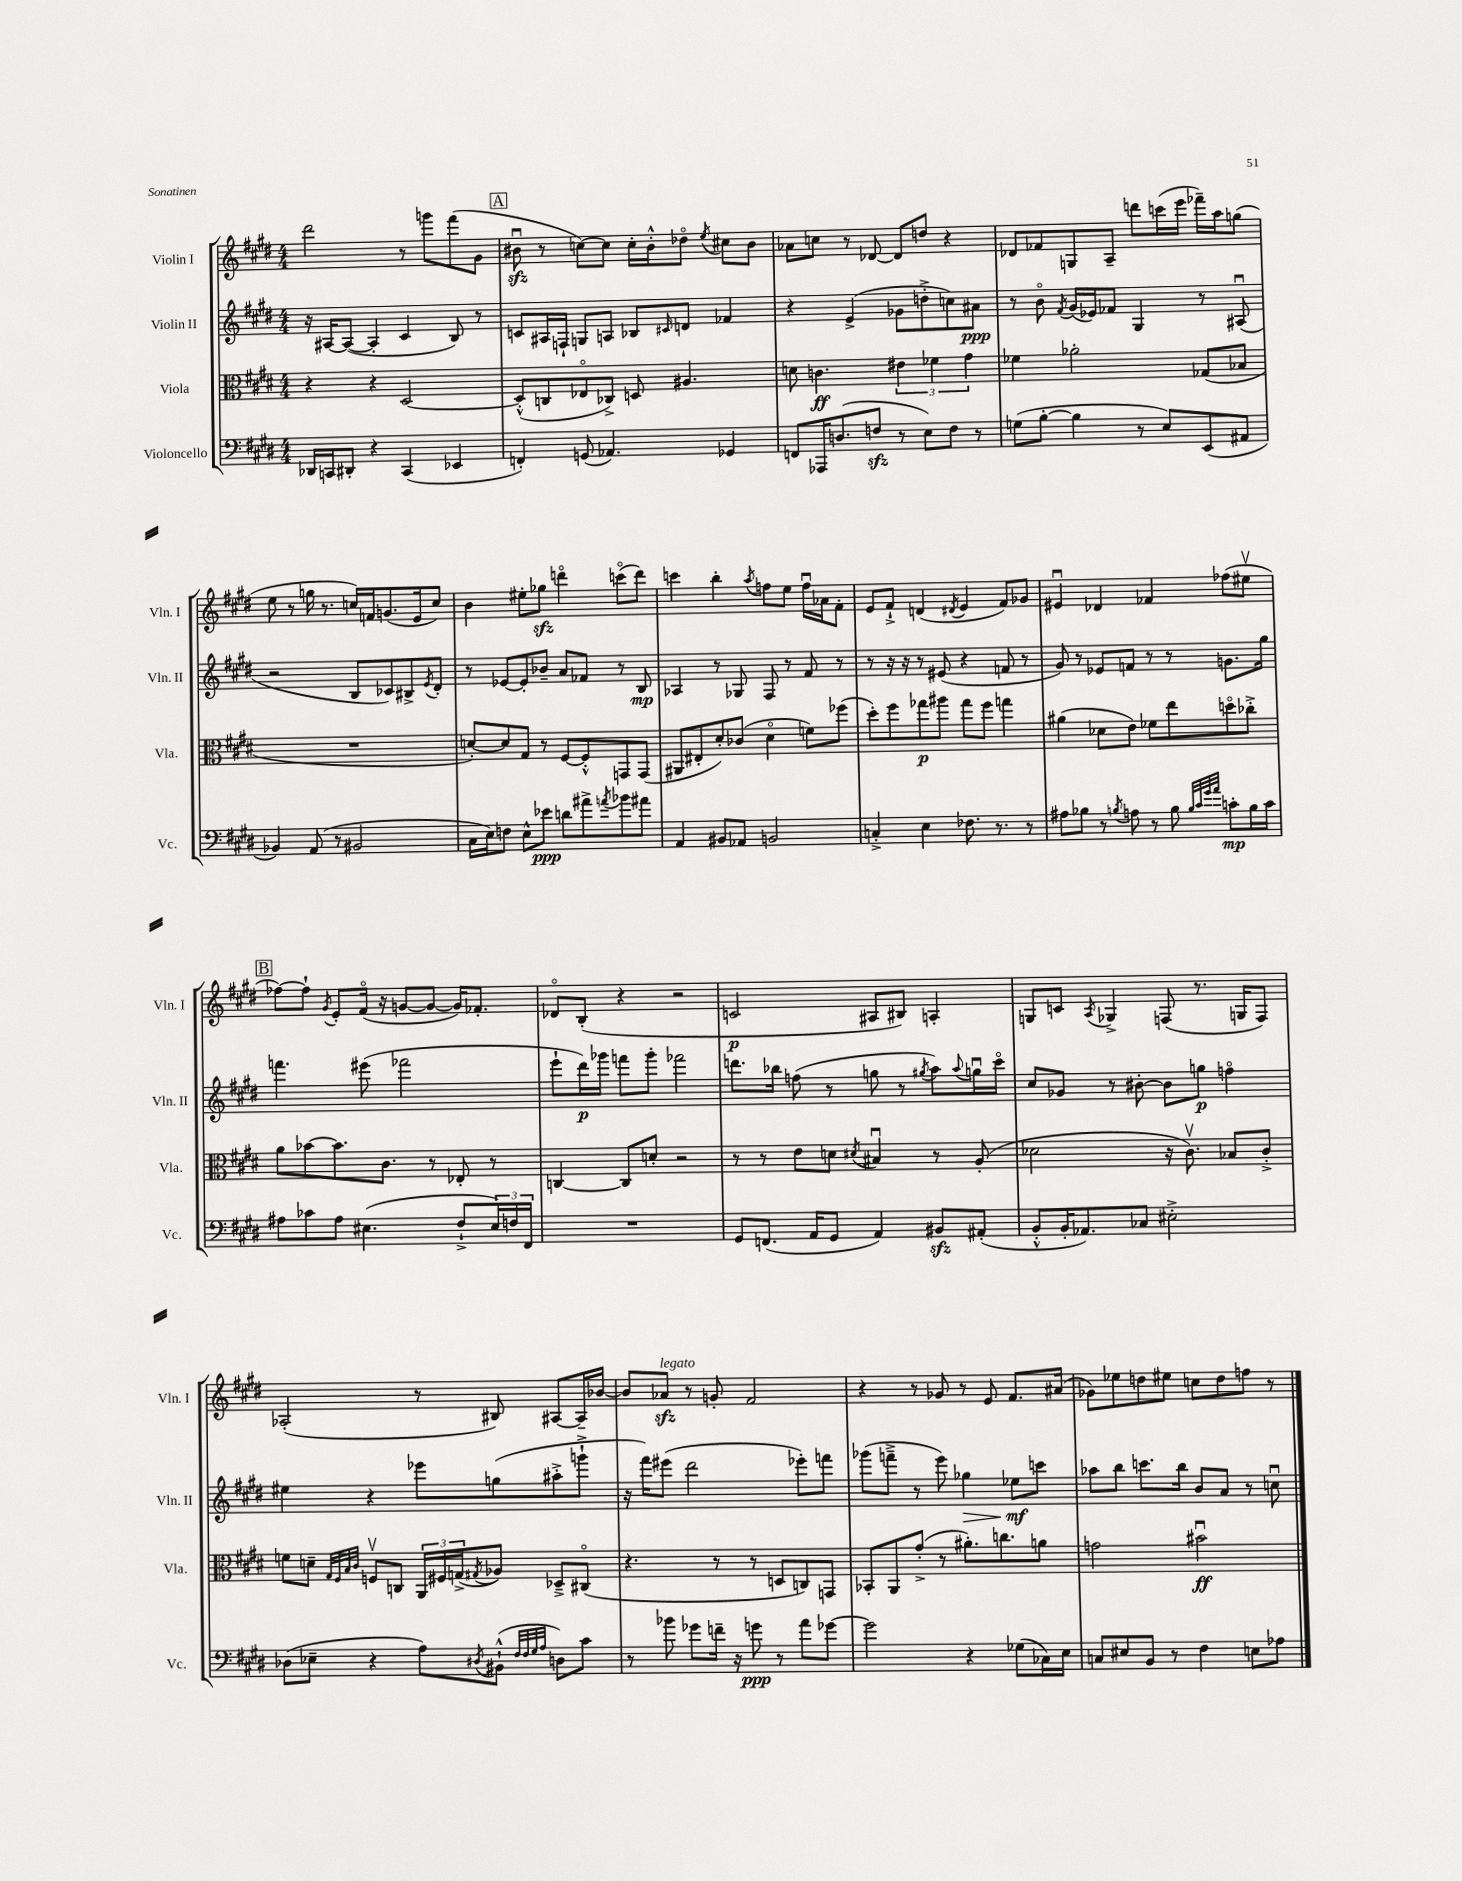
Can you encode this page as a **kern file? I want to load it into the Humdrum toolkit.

**kern	**dynam	**kern	**dynam	**kern	**dynam	**kern	**dynam
*part4	*part4	*part3	*part3	*part2	*part2	*part1	*part1
*staff4	*staff4	*staff3	*staff3	*staff2	*staff2	*staff1	*staff1
*I"Violoncello	*	*I"Viola	*	*I"Violin II	*	*I"Violin I	*
*I'Vc.	*	*I'Vla.	*	*I'Vln. II	*	*I'Vln. I	*
*clefF4	*	*clefC3	*	*clefG2	*	*clefG2	*
*k[f#c#g#d#]	*	*k[f#c#g#d#]	*	*k[f#c#g#d#]	*	*k[f#c#g#d#]	*
*M4/4	*	*M4/4	*	*M4/4	*	*M4/4	*
=16	=16	=16	=16	=16	=16	=16	=16
16DD-X/LL	.	4r	.	16r	.	2ddd#\	.
16CCn/J	.	.	.	[16A#X/KL	.	.	.
8DD#X'/J	.	.	.	(8A#/J_	.	.	.
4r	.	4r	.	4A#'/]	.	.	.
(4CC/	.	[2D#/	.	4c#/	.	8r	.
.	.	.	.	.	.	8gggn\L	.
4EE-X/	.	.	.	8B/)	.	(8fff#\	.
.	.	.	.	8r	.	8g#\J	.
!!LO:REH:place=s1:t=A
=17	=17	=17	=17	=17	=17	=17	=17
4FFn'/)	.	(8D#'^^/L]	.	8cn/L	.	8b#Xzzu\	.
.	.	8Cn/	.	16A#X/L	.	8r	.
.	.	.	.	16Fn`/JJ	.	.	.
(8GGn/	.	8E-X/	.	8Gn/L	.	[8ccn\L)	.
4.AA-X/)	.	8C-X^/J)	.	8An/J	.	8cc\J]	.
.	.	8Dn/	.	8B-X/L	.	16cc'\LL	.
.	.	.	.	.	.	16b#'^^\J	.
.	.	.	.	16qqc#X/	.	.	.
.	.	4.A#X/	.	8dn/J	.	8dd-X\J	.
.	.	.	.	.	.	8qee/	.
4GG-X/	.	.	.	4f-X/	.	8cc#X\L	.
.	.	.	.	.	.	8b#\J	.
=18	=18	=18	=18	=18	=18	=18	=18
8FFn/L	.	8dn\	.	4r	.	8a-X\L	.
16AAA-X/K	.	4.cn\	ff	.	.	8ccn\J	.
(8.Dn/	.	.	.	.	.	.	.
.	.	.	.	(4e^/	.	8r	.
8Fnzz/J	.	.	.	.	.	[8d-X/	.
8r	.	6e#X\	.	8g-X\L	.	8d-/L]	.
8E\L)	.	.	.	8ddn'^\	.	8ddn/J	.
.	.	6f-X\	.	.	.	.	.
8F\J	.	.	.	8ccn\)	.	4r	.
.	.	6g#\	.	.	.	.	.
8r	.	.	.	8a#X\J	ppp	.	.
=19	=19	=19	=19	=19	=19	=19	=19
(8Gn\L	.	4f-X\	.	8r	.	8d-X/L	.
[8B'\J	.	.	.	8b\	.	8f-X/	.
.	.	.	.	8qf#/	.	.	.
4B\]	.	2a-X'\	.	(16g#/LL	.	8Gn/	.
.	.	.	.	16e-X/J)	.	.	.
.	.	.	.	8f-X/J	.	8A~/J	.
8r	.	.	.	4G#/	.	8dddn\L	.
8E/L)	.	.	.	.	.	(16cccn\L	.
.	.	.	.	.	.	16eee\JJ	.
(8EE/	.	(8G-X/L	.	8r	.	16fff-X~\LL)	.
.	.	.	.	.	.	16aa\J	.
8AA#X/J	.	8B-X/J	.	(8A#Xu/	.	(8ggn\J	.
!!LO:LB:g=z
=20	=20	=20	=20	=20	=20	=20	=20
4BB-X/)	.	1r	.	2r	.	8ee\	.
.	.	.	.	.	.	8r	.
(8AA/	.	.	.	.	.	16ggn\	.
.	.	.	.	.	.	8.r	.
8r	.	.	.	.	.	.	.
2BB#X/	.	.	.	8B/L	.	16ccn/LL)	.
.	.	.	.	.	.	16fn/J	.
.	.	.	.	8c-X/)	.	(8.gn/	.
.	.	.	.	8B#X^/	.	.	.
.	.	.	.	.	.	16e/k	.
.	.	.	.	8qe/	.	.	.
.	.	.	.	8d#'/J	.	8cc/J)	.
=21	=21	=21	=21	=21	=21	=21	=21
16C#\LL	.	[8dn'/L)	.	8r	.	4b\	.
16E\J)	.	.	.	.	.	.	.
8Fn\J	.	8d/]	.	[8e-X/L	.	.	.
8E^^\L	.	8G#/J	.	8e-'/]	.	8ee#X'\L	.
8e-X\J	ppp	8r	.	8b-X~/J	.	8gg-Xzz\J	.
8dn\L	.	[8F#/L	.	8a/L	.	4dddn\	.
8a#X^\	.	8F#'^^/]	.	8f-X/J	.	.	.
8qan/	.	.	.	.	.	.	.
8b-X\	.	8GGn/	.	8r	.	(8cccn\L	.
8a#X\J	.	(8GG/J	.	8B/	mp	8ddd\J)	.
=22	=22	=22	=22	=22	=22	=22	=22
4AA/	.	8AA#X/L	.	4A-X/	.	4cccn\	.
.	.	8E#X'/	.	.	.	.	.
8BB#X/L	.	8d#'/)	.	8r	.	4bb'\	.
8AA-X/J	.	(8c-X/J	.	8G-X/	.	.	.
.	.	.	.	.	.	8qaa/	.
2BBn/	.	4d#\	.	8F#/	.	8ffn\L	.
.	.	.	.	8r	.	8ee\J	.
.	.	8fn\L)	.	8f#/	.	16ffu\LL	.
.	.	.	.	.	.	16a-X\J	.
.	.	(8ff-X\J	.	8r	.	8f#'\J	.
=23	=23	=23	=23	=23	=23	=23	=23
4Cn'^/	.	8dd#'\L)	.	8r	.	8e/L	.
.	.	8ff#\	.	16r	.	8f#`^/J	.
.	.	.	.	16r	.	.	.
4E\	.	8gg-X\	p	8r	.	(4dn/	.
.	.	8aa#X\J	.	(8e#X/	.	.	.
.	.	.	.	.	.	8qd#X/	.
8.F-X\	.	8gg-\L	.	4r	.	4e/	.
.	.	8ff#\J	.	.	.	.	.
8.r	.	.	.	.	.	.	.
.	.	4ggn\	.	8fn/	.	8f#/L)	.
8r	.	.	.	8r	.	8g-X/J	.
=24	=24	=24	=24	=24	=24	=24	=24
8A#X\L	.	(4a#X\	.	8g#/)	.	4e#Xu/	.
8B-X\J	.	.	.	8r	.	.	.
8r	.	8d-X\L	.	8e-X/L	.	4d-X/	.
8qBn/	.	.	.	.	.	.	.
8An\	.	8e\J)	.	8fn/J	.	.	.
8r	.	8f-X\L	.	8r	.	4f-X/	.
8B\	.	8ee\	.	8r	.	.	.
32qqB/LLL	.	.	.	.	.	.	.
32qqc#/	.	.	.	.	.	.	.
32qqg#/	.	.	.	.	.	.	.
32qqa/JJJ	.	.	.	.	.	.	.
8cn'\L	mp	8ddn\	.	8.gn\L	.	(8ff-X\L	.
16B\L	.	8cc-X'^\J	.	.	.	8ee#Xv\J	.
16c\JJ	.	.	.	16gg#\Jk	.	.	.
!!LO:LB:g=z
!!LO:REH:place=s1:t=B
=25	=25	=25	=25	=25	=25	=25	=25
8A#X\L	.	8a\L	.	4.fffn\	.	[8ff-X\L)	.
8c-X\	.	[8b-X\	.	.	.	8ff-`\J]	.
.	.	.	.	.	.	8qg#/	.
8A#\J	.	8.b-\]	.	.	.	8e'/L	.
(4.E#X\	.	.	.	(8eee#X\	.	(16f#/Jk	.
.	.	8.c#\J	.	.	.	16r	.
.	.	.	.	2fff-X\	.	[8gn/L	.
.	.	8r	.	.	.	8g/J_	.
8F#`^/L	.	8E-X'/	.	.	.	16g/KL])	.
.	.	.	.	.	.	8.f-X'/J	.
24E#/L)	.	8r	.	.	.	.	.
24Fn/	.	.	.	.	.	.	.
24FF#/JJ	.	.	.	.	.	.	.
=26	=26	=26	=26	=26	=26	=26	=26
1r	.	[4Cn/	.	8eee`\L	.	8d-X/L	.
.	.	.	.	16ddd#\L)	p	(8B'/J	.
.	.	.	.	16ggg-X\JJ	.	.	.
.	.	8C/L]	.	8fffn\L	.	4r	.
.	.	8dn'/J	.	8ggg-'\J	.	.	.
.	.	2r	.	2fff-X\	.	2r	.
=27	=27	=27	=27	=27	=27	=27	=27
8GG#/L	.	8r	.	8.dddn\L	.	2cn/	p
(8.FFn/J	.	8r	.	.	.	.	.
.	.	.	.	16bb-X\Jk	.	.	.
.	.	8e\L	.	(8ffn\	.	.	.
16AA/KL	.	.	.	.	.	.	.
8GG#/J	.	8dn\J	.	8r	.	.	.
.	.	8qd#X/	.	.	.	.	.
4AA/)	.	4B#Xu/	.	8ggn\	.	8A#X/L	.
.	.	.	.	8r	.	8B#X/J)	.
.	.	.	.	8qgg#X/	.	.	.
8BB#Xzz/L	.	8r	.	8aa\L)	.	4An'/	.
.	.	.	.	8qqaa/	.	.	.
(8AA#X'/J	.	(8A'/	.	16ggnu\L	.	.	.
.	.	.	.	16ccc#\JJ	.	.	.
=28	=28	=28	=28	=28	=28	=28	=28
8BB'^^/L	.	2d-X\	.	8cc#/L	.	8Gn/L	.
16BB'/K	.	.	.	8g-X/J	.	8cn/J	.
8.AA-X/)	.	.	.	.	.	.	.
.	.	.	.	.	.	8qA/	.
.	.	.	.	8r	.	4G-X^/	.
8C-X/J	.	.	.	[8b#X'\	.	.	.
2E#X'^\	.	16r	.	8b#\L]	.	(8Fn/	.
.	.	8.c#v\)	.	.	.	.	.
.	.	.	.	8ggn\J	p	8.r	.
.	.	8B-X/L	.	4ffn\	.	.	.
.	.	.	.	.	.	16Gn/KL	.
.	.	8c#'^/J	.	.	.	8F/J)	.
!!LO:LB:g=z
=29	=29	=29	=29	=29	=29	=29	=29
(8D-X\L	.	8fn\L	.	4ee#X\	.	(2A-X'/	.
8E-X~\J	.	8dn~\J	.	.	.	.	.
.	.	32qqG#/LLL	.	.	.	.	.
.	.	32qqF#/	.	.	.	.	.
.	.	32qqB/	.	.	.	.	.
.	.	32qqc#/JJJ	.	.	.	.	.
4r	.	8Fnv/L	.	4r	.	.	.
.	.	8Cn/J	.	.	.	.	.
8A\L)	.	24AA/LL	.	8eee-X\L	.	8r	.
.	.	24F#X/	.	.	.	.	.
.	.	(24Gn^/J	.	.	.	.	.
8qD#X/	.	8qG#X/	.	.	.	.	.
(8BB#X`^^\J	.	8A-X/J)	.	(8ggn\	.	8B#X/)	.
32qqF#/LLL	.	.	.	.	.	.	.
32qqF#/	.	.	.	.	.	.	.
32qqG#/	.	.	.	.	.	.	.
32qqA/JJJ	.	.	.	.	.	.	.
8Dn\L)	.	8D-X~^/L	.	8aa#X'^\	.	[8A#X/L	.
8c#\J	.	(8C#X/J	.	8gggn`^\J	.	16A#~/L]	.
.	.	.	.	.	.	[16b-X/JJ	.
=30	=30	=30	=30	=30	=30	=30	=30
8r	.	4.r	.	16r	.	8b-/L]	.
.	.	.	.	16fff#\KL)	.	.	.
!	!	!	!	!	!	!LO:TX:a:i:t=legato	!
8b-X\	.	.	.	(8eee#X\J	.	8a-Xzz/J	.
8g-X\L	.	.	.	2ddd#\	.	8r	.
16fn~\Jk	.	8r	.	.	.	8gn'/	.
16r	.	.	.	.	.	.	.
8gn\	ppp	8r	.	.	.	2f#/	.
8r	.	8Dn/L	.	.	.	.	.
8a\L	.	8Cn/)	.	8eee-X'\L)	.	.	.
[8g-X\J	.	8GGn/J	.	8fffn\J	.	.	.
=31	=31	=31	=31	=31	=31	=31	=31
2g-\]	.	8BB-X'/L	.	(8ggg-X\L	.	4r	.
.	.	8AA/	.	8fffn~^\J	.	.	.
.	.	(8g#'^/J	.	8r	.	8r	.
.	.	8r	.	8eee\)	.	8g-X/	.
!	!	!	!	!	!LO:HP:b	!	!
4r	.	8.a#X'\L)	.	4gg-X\	>	8r	.
.	.	.	.	.	.	8e/	.
.	.	8.ccn\	.	.	.	.	.
(8G-X\L	.	.	.	8ee-X\L	mf	8.f#/L	.
16C-X\L)	.	8an\J	.	8cccn\J	]	.	.
16E\JJ	.	.	.	.	.	(16a#X/Jk	.
=32	=32	=32	=32	=32	=32	=32	=32
8Cn/L	.	2gn\	.	8aa-X\L	.	8g-X\L)	.
8E#X/	.	.	.	8bb\J	.	8ee-X\	.
8BB/J	.	.	.	8.cccn\L	.	8ddn\	.
8r	.	.	.	.	.	8ee#X\J	.
.	.	.	.	16bb\Jk	.	.	.
4F#\	.	2b#Xu\	ff	8b/L	.	8ccn\L	.
.	.	.	.	8a/J	.	8dd\	.
8En\L	.	.	.	8r	.	8ffn\J	.
8A-X\J	.	.	.	8ccnu\	.	8r	.
==	==	==	==	==	==	==	==
*-	*-	*-	*-	*-	*-	*-	*-
